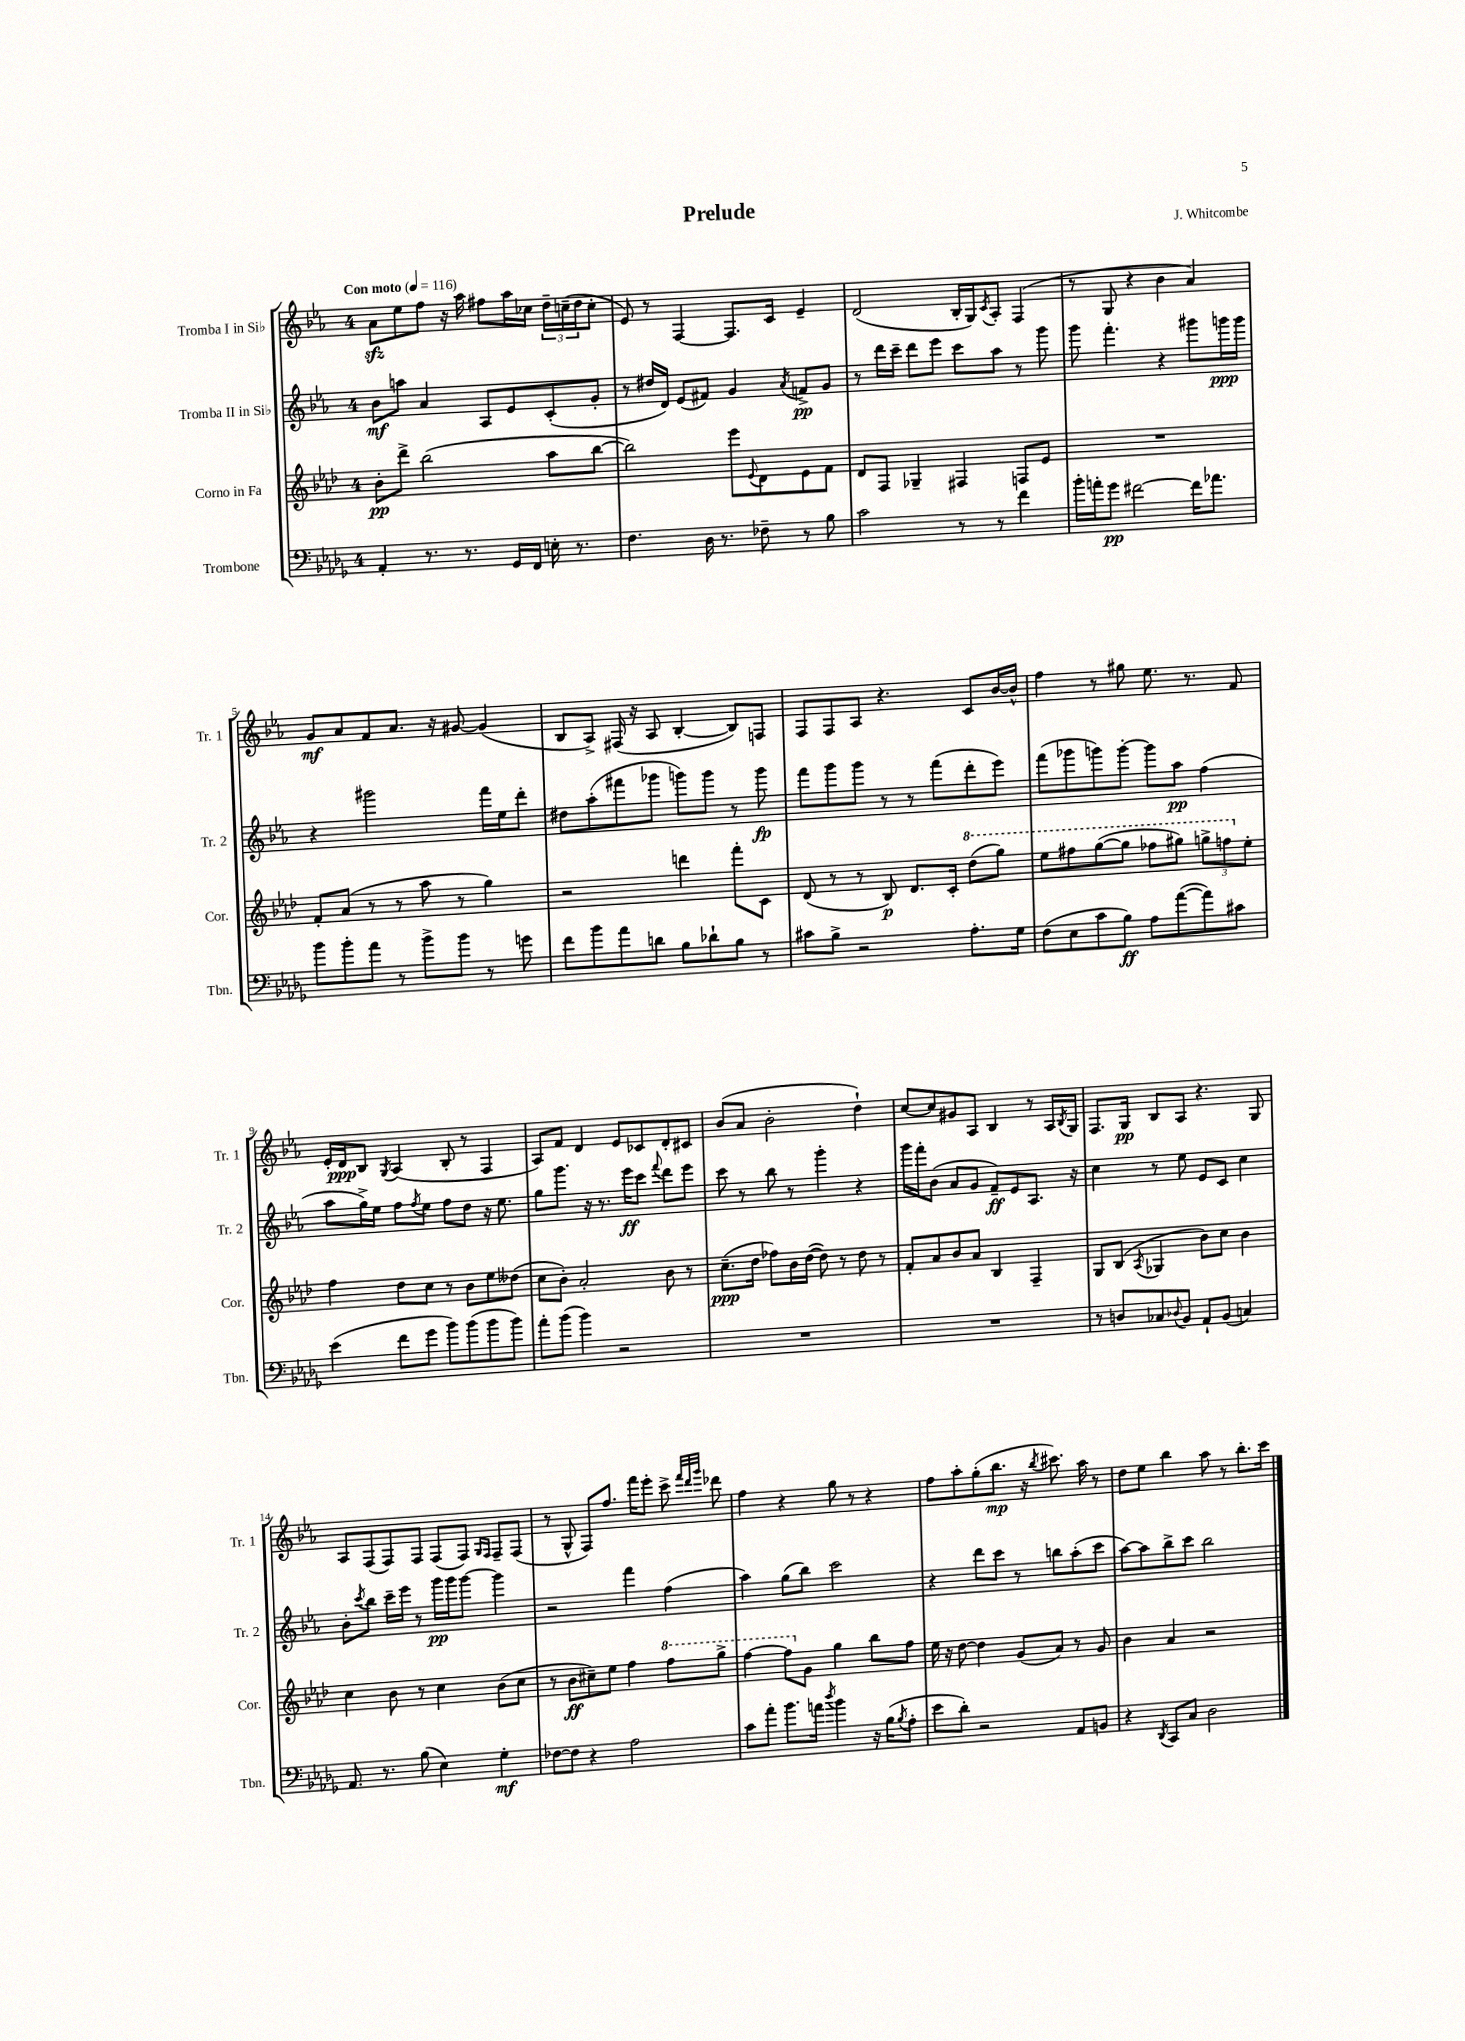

**kern	**dynam	**kern	**dynam	**kern	**dynam	**kern	**dynam
*part4	*part4	*part3	*part3	*part2	*part2	*part1	*part1
*staff4	*staff4	*staff3	*staff3	*staff2	*staff2	*staff1	*staff1
*I"Trombone	*	*I"Corno in Fa	*	*I"Tromba II in Si♭	*	*I"Tromba I in Si♭	*
*I'Tbn.	*	*I'Cor.	*	*I'Tr. 2	*	*I'Tr. 1	*
*clefF4	*	*clefG2	*	*clefG2	*	*clefG2	*
*k[b-e-a-d-g-]	*	*k[b-e-a-d-]	*	*k[b-e-a-]	*	*k[b-e-a-]	*
*M4/4	*	*M4/4	*	*M4/4	*	*M4/4	*
*MM116	*	*MM116	*	*MM116	*	*MM116	*
=1	=1	=1	=1	=1	=1	=1	=1
!	!	!	!	!	!	!LO:TX:a:B:t=Con moto	!
4AA-'/	.	8b-'\L	pp	8b-\L	mf	8a-zz\L	.
.	.	8ddd-^\J	.	8aan\J	.	8ee-\	.
8.r	.	(2bb-\	.	4a-/	.	8ff\J	.
.	.	.	.	.	.	16r	.
8.r	.	.	.	.	.	16aa-\	.
.	.	.	.	8A-/L	.	8ff#X\L	.
16GG-/LL	.	.	.	8e-/	.	16aa-\L	.
16FF/JJ	.	.	.	.	.	16cc-X\JJ	.
16En'\	.	8aa-\L	.	(8c'/	.	24dd~\LL	.
.	.	.	.	.	.	(24ccn~\	.
8.r	.	.	.	.	.	.	.
.	.	.	.	.	.	24dd\J	.
.	.	[8bb-\J	.	8g'/J	.	8cc'\J	.
=2	=2	=2	=2	=2	=2	=2	=2
4.F\	.	2bb-\])	.	8r	.	8e-/)	.
.	.	.	.	16dd#X/LL	.	8r	.
.	.	.	.	16d/JJ)	.	.	.
.	.	.	.	(8e-/L	.	[4F/	.
16D-\	.	.	.	8f#X/J)	.	.	.
8.r	.	.	.	.	.	.	.
.	.	8eee-\L	.	4g/	.	8.F/L]	.
.	.	8qqe-/	.	.	.	.	.
8F-X~\	.	8d-\	.	.	.	.	.
.	.	.	.	.	.	16c/Jk	.
.	.	.	.	8qa-/	.	.	.
8r	.	8e-\	.	8fn^/L	pp	4e-~/	.
8B-\	.	8f\J	.	8g/J	.	.	.
=3	=3	=3	=3	=3	=3	=3	=3
2c\	.	8d-/L	.	8r	.	(2d/	.
.	.	8F/J	.	16ddd\LL	.	.	.
.	.	.	.	16ccc~\JJ	.	.	.
.	.	4G-X~/	.	8ddd\L	.	.	.
.	.	.	.	8eee-\J	.	.	.
8r	.	4F#X/	.	8ccc\L	.	16B-'/LL	.
.	.	.	.	.	.	16G/J)	.
.	.	.	.	.	.	8qc/	.
8r	.	.	.	8aa-\J	.	8A-'/J	.
4f\	.	8Fn/L	.	8r	.	(4F/	.
.	.	8e-/J	.	8ggg\	.	.	.
=4	=4	=4	=4	=4	=4	=4	=4
16b-'\LL	.	1r	.	8ggg\	.	8r	.
16an'\J	.	.	.	.	.	.	.
8g-\J	pp	.	.	4.fff'\	.	8G/	.
[2f#X\	.	.	.	.	.	4r	.
.	.	.	.	4r	.	4b-\	.
16f#\KL]	.	.	.	8ggg#X\L	.	4a-/)	.
8.a-X\J	.	.	.	.	.	.	.
.	.	.	.	16gggn\L	ppp	.	.
.	.	.	.	16ggg\JJ	.	.	.
!!LO:LB:g=z
=5	=5	=5	=5	=5	=5	=5	=5
8b-\L	.	8f'/L	.	4r	.	8g/L	mf
8b-'\	.	(8a-/J	.	.	.	8a-/	.
8a-\J	.	8r	.	2ggg#X\	.	8f/	.
8r	.	8r	.	.	.	8.a-/J	.
8b-^\L	.	8aa-\	.	.	.	.	.
.	.	.	.	.	.	16r	.
8b-\J	.	8r	.	.	.	[8g#X/	.
8r	.	4gg\)	.	16fff\LL	.	(4g#/]	.
.	.	.	.	16ee-\J	.	.	.
8gn\	.	.	.	8ddd'\J	.	.	.
=6	=6	=6	=6	=6	=6	=6	=6
8f\L	.	2r	.	8dd#X\L	.	8B-/L	.
8b-\	.	.	.	(8aa-'\	.	8A-^/J)	.
8a-\	.	.	.	8fff#X\	.	(16F#X/	.
.	.	.	.	.	.	16r	.
8dn\J	.	.	.	8ggg-X\J	.	8A-/	.
8B-\L	.	4dddn\	.	8gggn\L)	.	[4B-'/	.
8d-X`\	.	.	.	8ggg\J	.	.	.
8B-\J	.	8fff'\L	.	8r	.	8B-/L])	.
8r	.	8c\J	.	8ggg\	fp	8Fn/J	.
=7	=7	=7	=7	=7	=7	=7	=7
8c#X\L	.	(8d-/	.	8fff\L	.	8F/L	.
8B-^\J	.	8r	.	8ggg\	.	8F/	.
2r	.	8r	.	8ggg\J	.	8A-/J	.
.	.	8B-/)	p	8r	.	4.r	.
.	.	8.d-/L	.	8r	.	.	.
.	.	.	.	(8fff\L	.	.	.
.	.	16c'/Jk	.	.	.	.	.
*	*	*8va	*	*	*	*	*
8.A-'\L	.	(8ddd-\L	.	8ddd'\	.	8c/L	.
.	.	8ggg\J)	.	8eee-\J)	.	[16b-/L	.
16G-\Jk	.	.	.	.	.	16b-^^/JJ]	.
=8	=8	=8	=8	=8	=8	=8	=8
(8F\L	.	8eee-\L	.	(8fff\L	.	4ff\	.
8E-\	.	8fff#X\	.	8ggg-X\	.	.	.
8c\	.	([8ggg\	.	8gggn\)	.	8r	.
8B-\J)	ff	8ggg\J]	.	[8ggg'\J	.	8gg#X\	.
8A-\L	.	8fff-X\L	.	8ggg\L]	.	8.ee-\	.
([8a-\	.	8ggg#X\J)	.	8aa-\J	pp	.	.
.	.	.	.	.	.	8.r	.
8a-\])	.	12gggn^\L	.	(4ff\	.	.	.
.	.	12fffn\	.	.	.	.	.
8c#X\J	.	.	.	.	.	8f/	.
*	*	*X8va	*	*	*	*	*
.	.	12ee-'\J	.	.	.	.	.
!!LO:LB:g=z
=9	=9	=9	=9	=9	=9	=9	=9
(4e-\	.	4ff\	.	8aa-\L	.	16e-'/LL	.
.	.	.	.	.	.	16d/J	ppp
.	.	.	.	16gg^\L)	.	8B-/J	.
.	.	.	.	16ee-\JJ	.	.	.
.	.	.	.	.	.	8qG/	.
8f\L	.	8dd-\L	.	8ff\L	.	(4A-/	.
.	.	.	.	8qff/	.	.	.
8g-\J	.	8cc\J	.	8ee-\J	.	.	.
8b-\L)	.	8r	.	8ff\L	.	8B-'/	.
(8b-\	.	8b-\L	.	8dd\J	.	8r	.
8b-\	.	8ee-\	.	16r	.	4F/	.
.	.	.	.	8.ee-\	.	.	.
8b-\J)	.	(8dd--X\J	.	.	.	.	.
=10	=10	=10	=10	=10	=10	=10	=10
8a-'\L	.	8cc\L	.	8gg\L	.	8A-/L)	.
(8b-\J	.	8b-'\J)	.	8.ggg\J	.	8f/J	.
4b-\)	.	2a-'/	.	.	.	4d/	.
.	.	.	.	16r	.	.	.
.	.	.	.	8.r	.	.	.
2r	.	.	.	.	.	8e-/L	.
.	.	.	.	16eee-\KL	ff	.	.
.	.	.	.	8ccc\J	.	8c-X/	.
.	.	.	.	8qqfff/	.	.	.
.	.	8b-\	.	8ddd\L	.	8d'/	.
.	.	8r	.	8eee-\J	.	8c#X/J	.
=11	=11	=11	=11	=11	=11	=11	=11
1r	.	(8.cc~\L	ppp	8ccc\	.	(8b-/L	.
.	.	.	.	8r	.	8a-/J	.
.	.	16dd-\Jk	.	.	.	.	.
.	.	8ff-X\L)	.	8bb-\	.	2b-'\	.
.	.	16b-\L	.	8r	.	.	.
.	.	([16dd-\JJ	.	.	.	.	.
.	.	8dd-\])	.	4ggg'\	.	.	.
.	.	8r	.	.	.	.	.
.	.	8dd-\	.	4r	.	4dd`\)	.
.	.	8r	.	.	.	.	.
=12	=12	=12	=12	=12	=12	=12	=12
1r	.	8f'/L	.	16ggg\LL	.	[8cc/L	.
.	.	.	.	16fff'\J	.	.	.
.	.	8a-/	.	(8b-\J	.	8cc/]	.
.	.	8b-/	.	8a-/L	.	8g#X/	.
.	.	8a-/J	.	8g/J	.	8A-/J	.
.	.	4B-/	.	8f~/L)	ff	4B-/	.
.	.	.	.	8e-/	.	.	.
.	.	4F~/	.	8.A-/J	.	8r	.
.	.	.	.	.	.	16A-/LL	.
.	.	.	.	.	.	8qB-/	.
.	.	.	.	16r	.	16G/JJ	.
=13	=13	=13	=13	=13	=13	=13	=13
8r	.	8G/L	.	4cc\	.	8.F/L	.
8Dn/L	.	(8B-/J	.	.	.	.	.
.	.	.	.	.	.	16G/Jk	pp
.	.	8qA-/	.	.	.	.	.
8C-X/	.	4G-X/	.	8r	.	8B-/L	.
8qqD-X/	.	.	.	.	.	.	.
8BB-/J	.	.	.	8ee-\	.	8A-/J	.
8AA-`/L	.	8b-\L)	.	8e-/L	.	4.r	.
(8BB-/J	.	8cc\J	.	8c/J	.	.	.
4Cn/)	.	4b-\	.	4cc\	.	.	.
.	.	.	.	.	.	8G/	.
!!LO:LB:g=z
=14	=14	=14	=14	=14	=14	=14	=14
8.AA-/	.	4cc\	.	8b-'\L	.	8A-/L	.
.	.	.	.	8qccc/	.	.	.
.	.	.	.	8bb-\J	.	(8F/	.
8.r	.	.	.	.	.	.	.
.	.	8b-\	.	16ccc~\LL	.	8F/)	.
.	.	.	.	16eee-\JJ	.	.	.
(8B-\	.	8r	.	8r	.	8F/J	.
4E-\)	.	4cc\	.	16ggg\LL	pp	(8F/L	.
.	.	.	.	16ggg\J	.	.	.
.	.	.	.	[8ggg\J	.	8F/J)	.
.	.	.	.	.	.	16qqG/LL	.
.	.	.	.	.	.	16qqF/JJ	.
4G-'\	mf	(8b-\L	.	4ggg\]	.	8F~/L	.
.	.	8cc\J	.	.	.	(8F/J	.
=15	=15	=15	=15	=15	=15	=15	=15
[8F-X\L	.	8r	.	2r	.	8r	.
8F-\J]	.	8b-\L	ff	.	.	8G^^/	.
4r	.	8cc#X~\)	.	.	.	8F/L)	.
.	.	8ee-\J	.	.	.	8.ff/J	.
2A-\	.	4ff\	.	4fff\	.	.	.
.	.	.	.	.	.	16fff\KL	.
.	.	.	.	.	.	8eee-'\J	.
*	*	*8va	*	*	*	*	*
.	.	8fff\L	.	(4ff\	.	8ccc^\	.
.	.	.	.	.	.	32qqfff/LLL	.
.	.	.	.	.	.	32qqddd/	.
.	.	.	.	.	.	32qqggg/JJJ	.
.	.	8ggg^\J	.	.	.	8ddd-X\	.
=16	=16	=16	=16	=16	=16	=16	=16
8c\L	.	[4fff\	.	4aa-\)	.	4ff\	.
8a-'\J	.	.	.	.	.	.	.
8.b-\L	.	8fff\L]	.	(8gg\L	.	4r	.
*	*	*X8va	*	*	*	*	*
.	.	8g\J	.	8bb-\J)	.	.	.
16an\Jk	.	.	.	.	.	.	.
8qdd-/	.	.	.	.	.	.	.
4b-\	.	4gg\	.	2ccc\	.	8gg\	.
.	.	.	.	.	.	8r	.
16r	.	8bb-\L	.	.	.	4r	.
(16B-\KL	.	.	.	.	.	.	.
8qB-/	.	.	.	.	.	.	.
8A-'\J	.	8ff\J	.	.	.	.	.
=17	=17	=17	=17	=17	=17	=17	=17
8e-\L	.	16ee-\	.	4r	.	8ff\L	.
.	.	16r	.	.	.	.	.
8d-'\J)	.	[8dd-\	.	.	.	8aa-'\	.
2r	.	4dd-\]	.	8ddd\L	.	(8gg'\	.
.	.	.	.	8ccc\J	.	8.bb-\J	mp
.	.	(8g/L	.	8r	.	.	.
.	.	.	.	.	.	16r	.
.	.	.	.	.	.	8qbb-/	.
.	.	8a-/J)	.	8bbn\L	.	8.ccc#X\)	.
8AA-/L	.	8r	.	(8aa-'\	.	.	.
.	.	.	.	.	.	16aa-\	.
8BBn/J	.	8g/	.	8ccc\J	.	8r	.
=18	=18	=18	=18	=18	=18	=18	=18
4r	.	4b-\	.	[8aa-\L)	.	8dd\L	.
.	.	.	.	8aa-\]	.	8ee-\J	.
8qDD-/	.	.	.	.	.	.	.
8CC/L	.	4a-/	.	8bb-^\	.	4bb-\	.
8C/J	.	.	.	8ccc\J	.	.	.
2D-\	.	2r	.	2bb-\	.	8aa-\	.
.	.	.	.	.	.	8r	.
.	.	.	.	.	.	8.bb-'\L	.
.	.	.	.	.	.	16ccc\Jk	.
==	==	==	==	==	==	==	==
*-	*-	*-	*-	*-	*-	*-	*-
